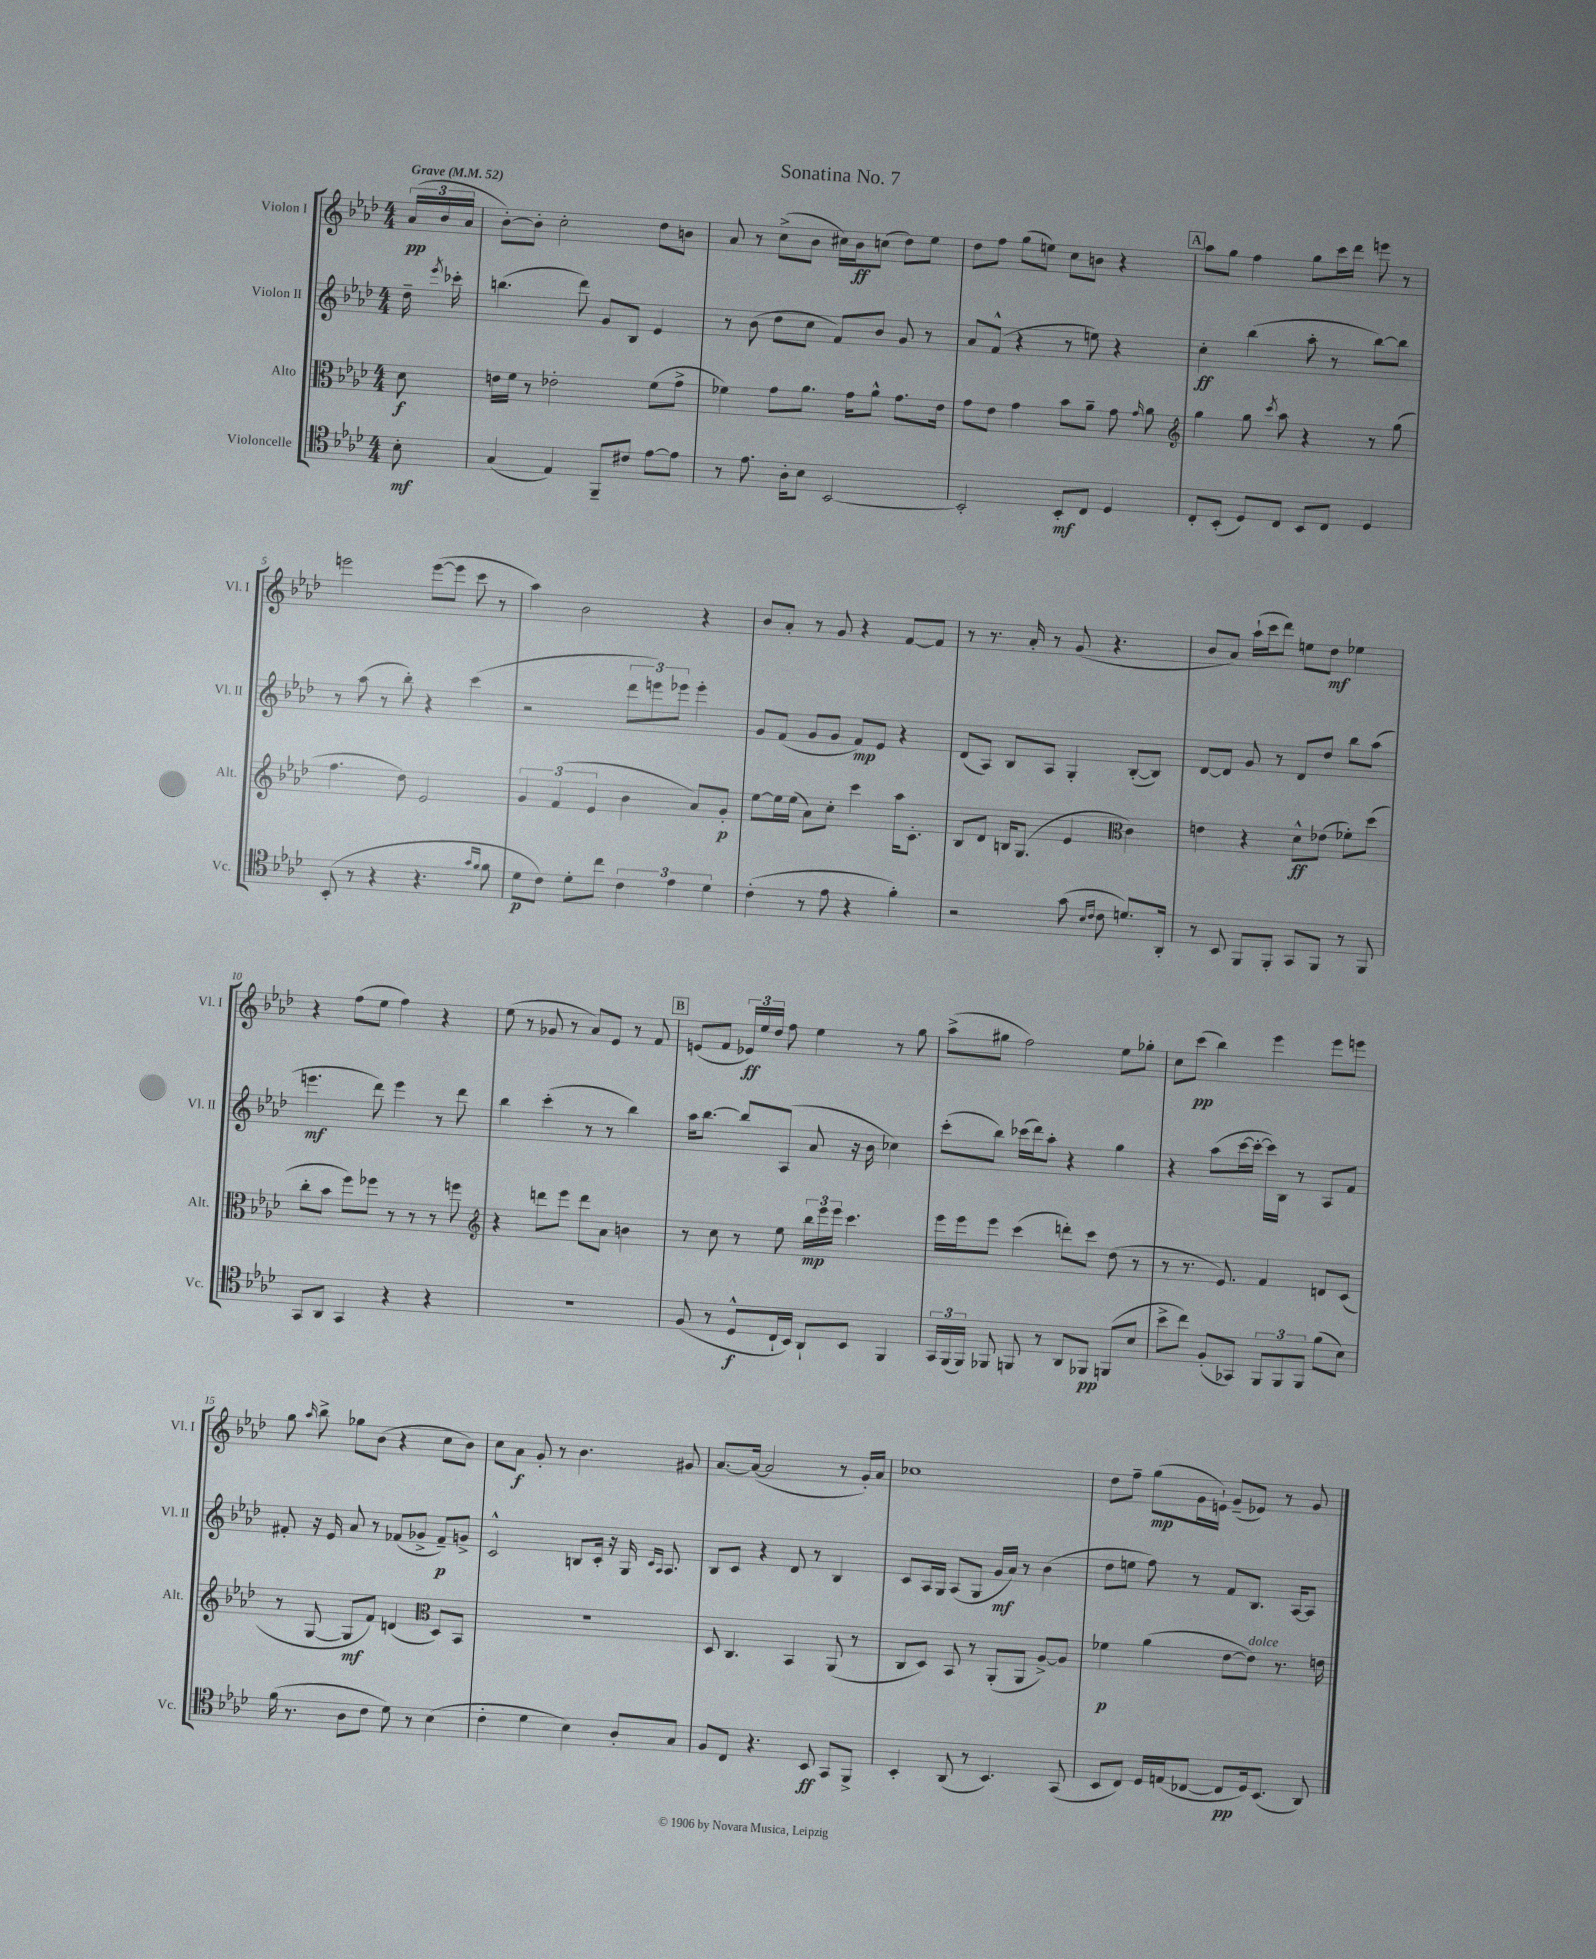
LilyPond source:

\header { title = "Sonatina No. 7" }
<<
\new StaffGroup <<
\new Staff = "s0" \with { instrumentName = "Violon I" shortInstrumentName = "Vl. I" } {
    \clef treble \key aes \major \numericTimeSignature \time 4/4 \partial 8 \tempo "Grave" 4 = 52
    \autoBeamOff \tuplet 3/2 { aes'16[\pp( bes'16 aes'16] } |
    bes'8[~-.) bes'8]-. c''2-. des''8[ b'8] |
    aes'8 r8 c''8[->( bes'8] cis''16[) bes'16\ff c''8]( des''8[) ees''8] |
    des''8[ f''8] g''8[( e''8]) c''8[ b'8] r4 |
    \mark \markup { \box "A" } aes''8[ g''8] f''4 g''8[ c'''16 des'''16] e'''8 r8 |
    e'''2 e'''8[~( e'''8] c'''8 r8 |
    aes''4) bes'2 r4 |
    bes'8[ aes'8]-. r8 g'8 r4 f'8[~ f'8] |
    r8 r8. aes'16-. r8 g'8( r4. |
    bes'8[ aes'8]) aes''16[-!( c'''16 des'''8]) e''8[ des''8]\mf ees''4 |
    r4 f''8[( ees''8] f''4) r4 |
    ees''8( r8 ges'8 r8 aes'8[) ees'8] r8 f'8 |
    \mark \markup { \box "B" } e'8[( f'8] \tuplet 3/2 { ees'16[\ff) ees''16 des''16] } f''8 ees''4 r8 g''8 |
    aes''8[->( gis''8] f''2) ees''8[ ges''8]-. |
    c''8[ c'''8]\pp( bes''4) ees'''4 ees'''8[ e'''8] |
    g''8 \grace { aes''16 } bes''8-> ges''8[ bes'8]( r4 c''8[ bes'8]) |
    c''8[ aes'8]\f g'8-. r8 bes'4. gis'8 |
    aes'8.[~ aes'16]~( aes'2 r8 g'16[-.) aes'16] |
    ces''1 |
    des''8[ f''8]-- g''8[\mp( g'16 e'16]-!) g'8[--( ees'8]) r8 g'8 \bar "|." |
}
\new Staff = "s1" \with { instrumentName = "Violon II" shortInstrumentName = "Vl. II" } {
    \clef treble \key aes \major \numericTimeSignature \time 4/4 \partial 8
    \autoBeamOff des''16-- \acciaccatura { ees'''8 } ces'''16-. |
    b''4.( des'''8) g'8[ bes8] ees'4 |
    r8 bes'8( des''8[ c''8] f'8[) bes'8] g'8 r8 |
    aes'8[ f'8]-^( r4 r8 e''8) r4 |
    \mark \markup { \box "A" } c''4-.\ff bes''4( aes''8-. r8 bes''8[~) bes''8] |
    r8 aes''8( r8 bes''8-.) r4 c'''4( |
    r2 \tuplet 3/2 { des'''8[ e'''8) ees'''8] } ees'''4-. |
    g'8[ f'8]( g'8[ g'8] f'8[\mp) ees'8] r4 |
    des'8[( aes8]) bes8[ aes8] g4-. bes8[~-.( bes8]) |
    des'8[~ des'8] g'8 r8 des'8[ des''8] bes''8[ aes''8]( |
    e'''4.\mf des'''8) e'''4 r8 des'''8 |
    bes''4 c'''4-.( r8 r8 bes''4) |
    \mark \markup { \box "B" } aes''16[ bes''8.]~ bes''8[ aes8]( aes'8 r16 bes'16 ces''4) |
    c'''8[-.( bes''8]) ces'''16[( des'''16) aes''8]-. r4 g''4 |
    r4 aes''8[( c'''16~ c'''16]~-. c'''16[) bes16] r8 aes8[ f'8] |
    fis'8-. r16 ees'16 aes'8 r8 fes'8[( ges'8]-> fes'8[--\p) g'8]-> |
    c'2-^ b8[ c'16]-. r16 g16 \grace { c'16[ aes16] } aes8. |
    bes8[ c'8] r4 des'8 r8 bes4 |
    c'8[ aes16 g16] aes8[( g8] g'16[\mf aes'16]) r8 bes'4( |
    des''8[ e''8] f''8) r8 f'8[ bes8.] aes16[~ aes8] \bar "|." |
}
\new Staff = "s2" \with { instrumentName = "Alto" shortInstrumentName = "Alt." } {
    \clef alto \key aes \major \numericTimeSignature \time 4/4 \partial 8
    \autoBeamOff des'8\f |
    e'16[ f'16] r8 ees'2-. f'8[( g'8]-> |
    fes'4) g'8[ aes'8.] g'16[ aes'8]-^ g'8.[ ees'16] |
    g'8[ ees'8] g'4 bes'8[ aes'8]-- g'8 \grace { g'16 } aes'8 |
    \mark \markup { \box "A" } \clef treble g''4 g''8 \acciaccatura { c'''8 } aes''8 r4 r8 g''8( |
    f''4. des''8) ees'2 |
    \tuplet 3/2 { g'4 f'4( ees'4 } bes'4 aes'8[) g'8]-.\p |
    ees''8[~ ees''16 ees''16]( aes'8[) c''8]-. c'''4 aes''16[ c'8.]-. |
    bes8[ des'8] b16[ g8.]( ees'4 \clef alto c'4) |
    e'4 r4 des'8[-^\ff ees'8]( fes'8[-.) des''8]( |
    c''8[-. bes'8] f''8[) fes''8] r8 r8 r8 f''8 |
    \clef treble r4 d'''8[ ees'''8] d'''8[ aes'8] b'4 |
    \mark \markup { \box "B" } r8 c''8 r8 ees''8 \tuplet 3/2 { bes''16[\mp ees'''16 ees'''16] } c'''4. |
    ees'''16[ ees'''16 ees'''8] c'''4( d'''8[-.) c'''8] des''8( r8 |
    r8 r8. ees'8.) f'4 d'8[ c'8]( |
    r8 g8~ g8[\mf f'8]) d'4( \clef alto des8[) bes,8] |
    R1 |
    des8 c4. bes,4 aes,8( r8 |
    c8[ des8]) bes,8 r8 aes,8[-.( aes,8] aes8[~->) aes8] |
    fes'4\p aes'4( ees'8[~ ees'8]^\markup { \italic "dolce" }) r8. e'16 \bar "|." |
}
\new Staff = "s3" \with { instrumentName = "Violoncelle" shortInstrumentName = "Vc." } {
    \clef tenor \key aes \major \numericTimeSignature \time 4/4 \partial 8
    \autoBeamOff bes8-.\mf |
    g4( ees4) f,8[-- cis'8] ees'8[~ ees'8] |
    r8 ees'8. aes16[-. bes8] bes,2~ |
    bes,2-. bes,8[-.\mf c8] des4 |
    \mark \markup { \box "A" } c8[-. bes,8]-.( des8[) c8] bes,8[ c8] des4 |
    bes,8-.( r8 r4 r4. \grace { g'16[ f'16] } f'8 |
    des'8[\p c'8]) des'8[-. c''8] \tuplet 3/2 { c'4 ees'4 des'4 } |
    c'4-.( r8 ees'8 r4 f'4-.) |
    r2 g'8( \grace { bes16[ c'16] } c'8 d'8.[) aes,16]-. |
    r8 bes,8 f,8[ f,8]-. g,8[ f,8] r8 f,8 |
    g,8[ aes,8] g,4 r4 r4 |
    R1 |
    \mark \markup { \box "B" } f8( r8 des8[-^\f c16-! bes,16]) aes,8[-! bes,8] f,4 |
    \tuplet 3/2 { g,16[ f,16( f,16]) } fes,8 f,8 r8 aes,8[ fes,8]\pp f,8[( bes8] |
    bes'8[-> c''8]) f8[-.( ges,8]) \tuplet 3/2 { f,8[ f,8 f,8] } f'8[( bes8]) |
    f'16( r8. aes8[ c'8] des'8) r8 bes4( |
    c'4-. des'4 bes4) aes8[-. g8] |
    f8[ c8] r4. bes,8\ff g,8[ f,8]-> |
    bes,4-. aes,8( r8 bes,4.) g,8( |
    bes,8[ c8]) des16[ e16( ces8]~ ces8[\pp des16) bes,8.]( aes,8) \bar "|." |
}
>>
>>
